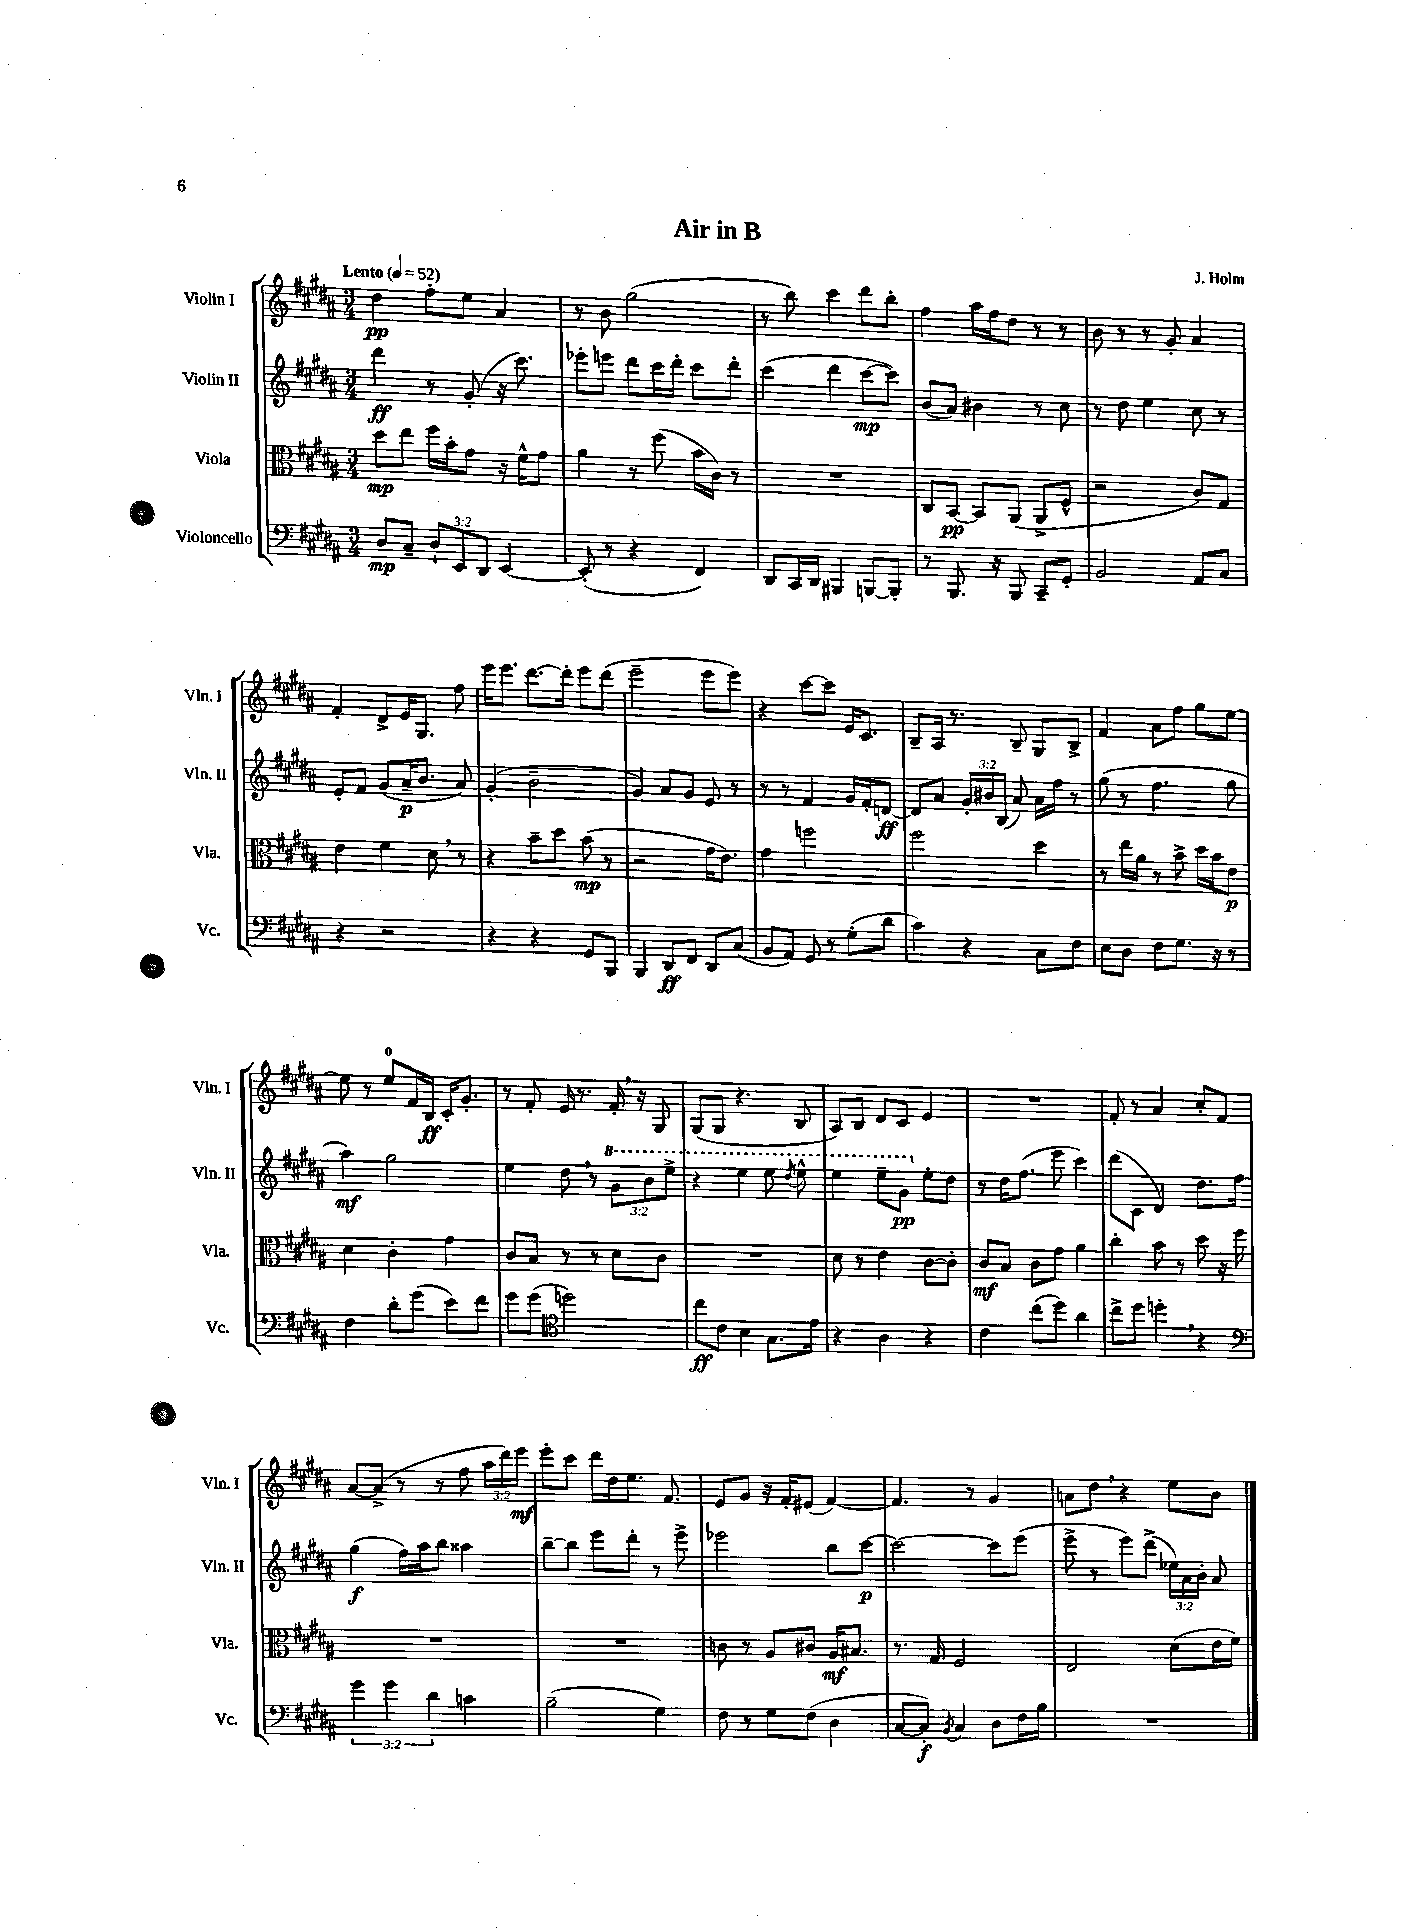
\header { title = "Air in B" composer = "J. Holm" }
<<
\new StaffGroup <<
\new Staff = "s0" \with { instrumentName = "Violin I" shortInstrumentName = "Vln. I" } {
    \clef treble \key b \major \numericTimeSignature \time 3/4 \override Staff.TupletNumber.text = #tuplet-number::calc-fraction-text \tempo "Lento" 4 = 52
    \autoBeamOff dis''4\pp fis''8[-. e''8] ais'4 |
    r8 b'8 gis''2( |
    r8 b''8) cis'''4 dis'''8[ b''8]-. |
    fis''4 ais''16[ fis''16 dis''8] r8 r8 |
    b'8 r8 r8 gis'8-. ais'4 |
    fis'4-. dis'8[-> e'16 gis8.] fis''8 |
    e'''16[ e'''8.] dis'''8.[~ dis'''16]-. e'''8[ dis'''8]( |
    e'''2-- e'''8[ e'''8]) |
    r4 cis'''8[~ cis'''8] e'16[ cis'8.] |
    b8[-- ais16] r8. b8-- gis8[ b8]-> |
    fis'4 ais'8[ fis''8] gis''8[ e''8]~ |
    e''8 r8 e''8[-0 fis'16 b16]\ff cis'16[-. gis'8.]-. |
    r8 fis'8-. e'16 r8. fis'16-. \breathe r16 gis8 |
    gis8[( gis8] r4. b8 |
    ais8[) b8] dis'8[ cis'8] e'4 |
    R2. |
    fis'8-. r8 ais'4 cis''8[-. fis'8] |
    ais'8[~ ais'8]->( r8 r8 fis''8 \tuplet 3/2 { ais''16[ dis'''16) e'''16]\mf } |
    e'''8[-. cis'''8] dis'''16[ dis''16 e''8.] fis'8. |
    e'8[ gis'8] r16 fis'16[-. eis'8]( fis'4~) |
    fis'4. r8 gis'4 |
    a'8[ dis''8] \breathe r4 e''8[ b'8] \bar "|." |
}
\new Staff = "s1" \with { instrumentName = "Violin II" shortInstrumentName = "Vln. II" } {
    \clef treble \key b \major \numericTimeSignature \time 3/4 \override Staff.TupletNumber.text = #tuplet-number::calc-fraction-text
    \autoBeamOff dis'''4\ff r8 gis'8-.( r16 cis'''8.) |
    ees'''8[-. e'''8] dis'''8[ cis'''16 dis'''16]-. cis'''8[ dis'''8]-. |
    cis'''4( dis'''4 cis'''8[~\mp cis'''8]) |
    b'8[( ais'8]) bis'4 r8 cis''8 |
    r8 dis''8 e''4 cis''8 r8 |
    e'8[-. fis'8] gis'8[( ais'16--\p b'8.] ais'8) |
    gis'4-.( b'2-- |
    gis'4) ais'8[ gis'8] e'8 r8 |
    r8 r8 fis'4 gis'16[ fis'16-. d'8]~\ff |
    d'8[ ais'8] \tuplet 3/2 { gis'16[-. bis'16 b16]( } ais'8) ais'16[ fis''16] r8 |
    gis''8( r8 fis''4. gis''8 |
    ais''4\mf) gis''2 |
    e''4 dis''8 \breathe r8 \tuplet 3/2 { \ottava #1 gis''8[ b''8 e'''8]-> } |
    r4 e'''4 e'''8 \acciaccatura { dis'''8 } e'''8-^ |
    e'''4 e'''8[-- gis''8]\pp \ottava #0 e''8[-. dis''8] |
    r8 dis''16[ fis''8.]( e'''8 cis'''4) |
    dis'''8[( cis'8] dis'4) dis''8.[ fis''16] |
    gis''4\f( fis''16[) ais''16 b''8] aisis''4 |
    b''8[~-- b''8] e'''8[ dis'''8]-. r8 e'''8-> |
    ees'''2 b''8[ cis'''8]~\p |
    cis'''2~ cis'''8[ e'''8]( |
    e'''8-> r8 e'''8[) dis'''8]->( \tuplet 3/2 { ees''16[) ais'16 b'16]-. } ais'8 \bar "|." |
}
\new Staff = "s2" \with { instrumentName = "Viola" shortInstrumentName = "Vla." } {
    \clef alto \key b \major \numericTimeSignature \time 3/4
    \autoBeamOff dis''8[\mp e''8] fis''16[ b'16-. gis'8] r16 fis'16[-^ gis'8] |
    ais'4 r8 fis''8( b'16[ cis'16]) r8 |
    R2. |
    cis8[ b,8]~\pp b,8[ ais,8]( ais,8[-> fis8]-^ |
    r2 cis'8[) gis8] |
    e'4 fis'4 dis'8 \breathe r8 |
    r4 b'8[-- dis''8] b'8\mp( r8 |
    r2 gis'16[ e'8.]) |
    gis'4 f''2 |
    fis''2 dis''4 |
    r8 e''16[ ais'16] r8 b'8-> dis''16[ b'16 e'8]\p |
    dis'4 cis'4-. gis'4 |
    cis'8[ b8] r8 r8 dis'8[ cis'8] |
    R2. |
    dis'8 r8 e'4 cis'8[~ cis'8]-. |
    cis'8[\mf b8] cis'8[ gis'8] ais'4 |
    cis''4-. b'8 r8 dis''8 r16 fis''16 |
    R2. |
    R2. |
    c'8 r8 ais8[ cis'8] ais16[\mf bis8.] |
    r8. gis16 fis2 |
    e2 dis'8[( e'16 fis'16]) \bar "|." |
}
\new Staff = "s3" \with { instrumentName = "Violoncello" shortInstrumentName = "Vc." } {
    \clef bass \key b \major \numericTimeSignature \time 3/4 \override Staff.TupletNumber.text = #tuplet-number::calc-fraction-text
    \autoBeamOff dis8[\mp cis8]-- \tuplet 3/2 { dis8[-! e,8 dis,8] } e,4~ |
    e,8-.( r8 r4 fis,4) |
    dis,8[ cis,16 dis,16] bis,,4 b,,8[~ b,,8]-. |
    r8 b,,8. r16 b,,8 cis,8[-- gis,8]-. |
    b,2 ais,8[ cis8] |
    r4 r2 |
    r4 r4 gis,8[ b,,8] |
    b,,4 dis,8[\ff fis,8] dis,8[ cis8]( |
    b,8[ ais,8]) gis,8 r8 gis8[-.( dis'8] |
    cis'4) r4 cis8[ fis8] |
    e8[ dis8] fis8[ gis8.] r16 r8 |
    fis4 dis'8[-. gis'8]( e'8[) fis'8] |
    gis'8[ gis'8]( \clef tenor d''2) |
    cis''8[\ff cis'8] b4 gis8.[ e'16] |
    r4 ais4 r4 |
    cis'4 cis''8[( dis''8]) ais'4 |
    cis''8[-> dis''8] d''4-. \breathe r4 |
    \clef bass \tuplet 3/2 { gis'4 gis'4 dis'4 } c'4 |
    b2--( gis4) |
    fis8 r8 gis8[ fis8]( dis4 |
    cis8[~ cis8]-.\f) \acciaccatura { b,8 } cis4 dis8[ fis16 b16] |
    R2. \bar "|." |
}
>>
>>
\layout { \context { \Score \remove "Bar_number_engraver" } }
